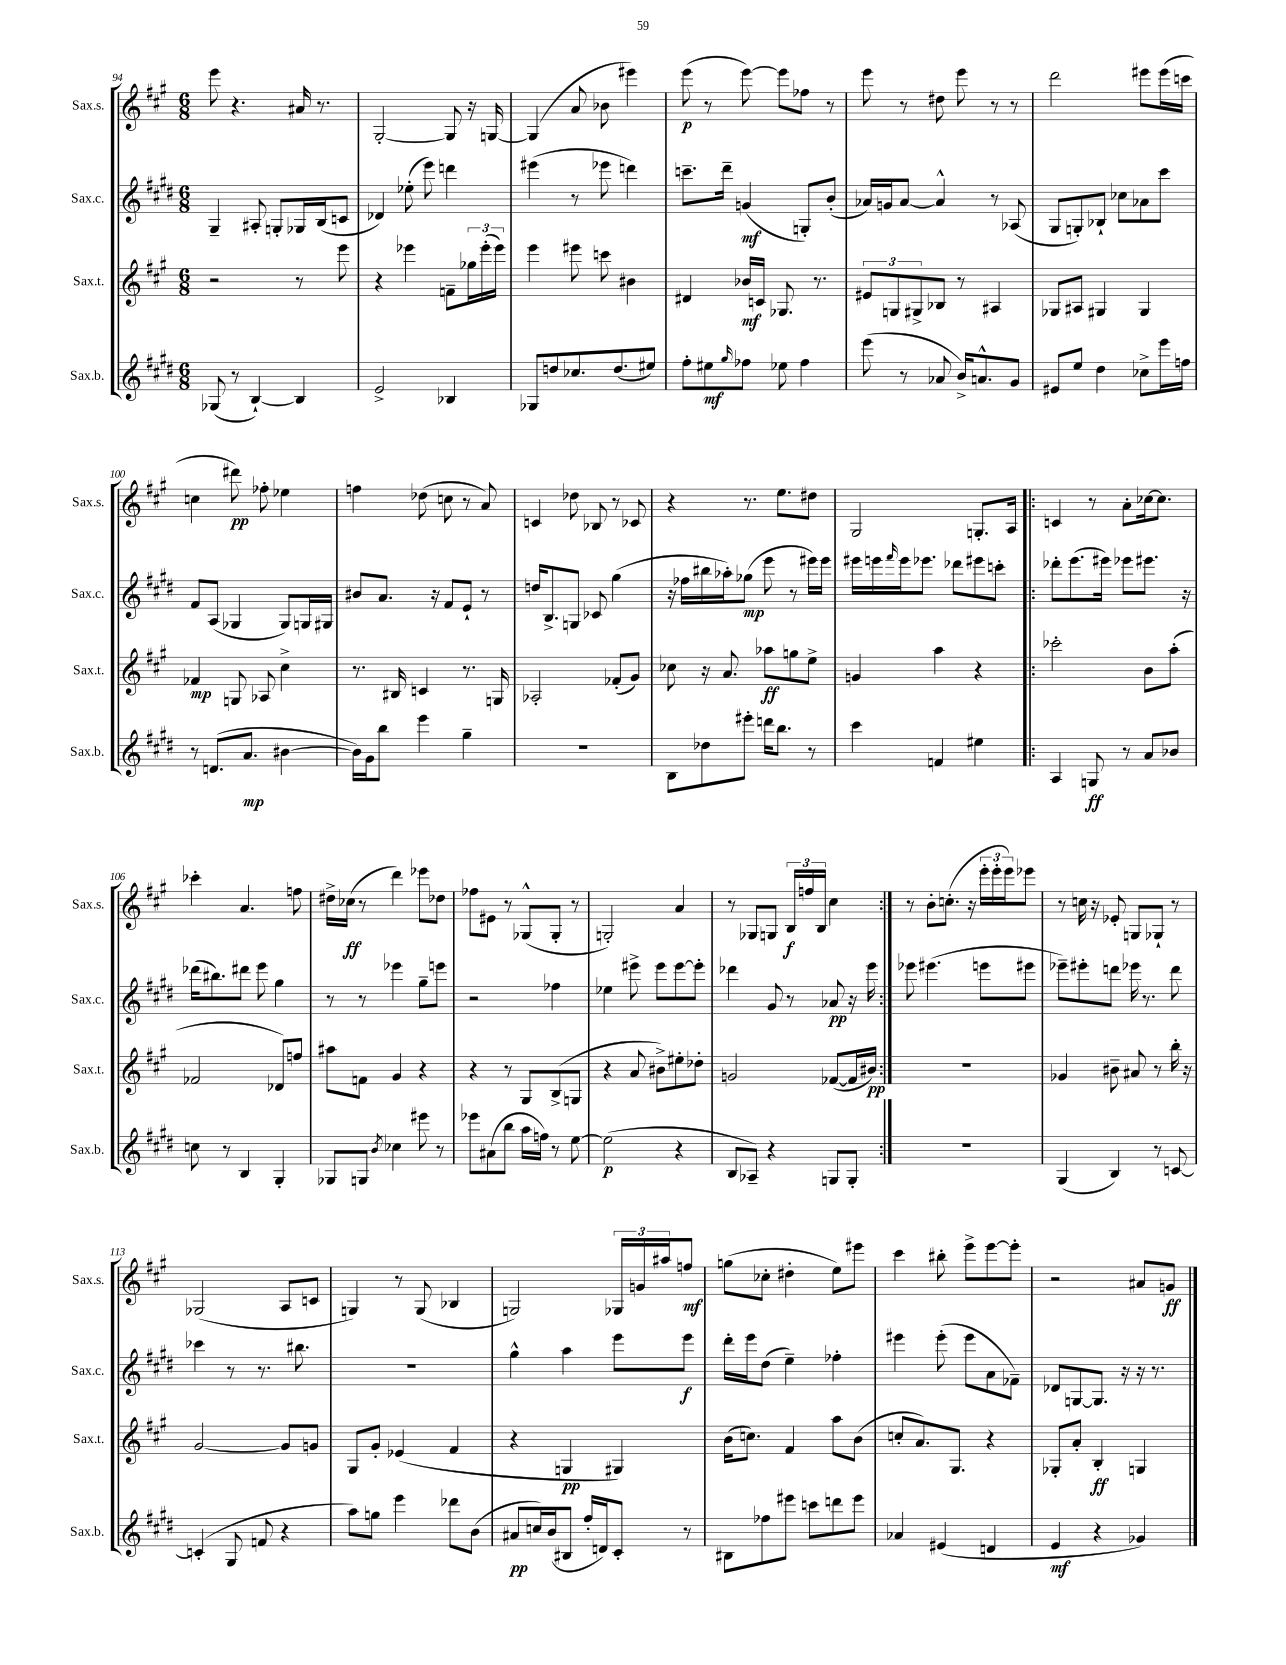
<<
\new StaffGroup <<
\new Staff = "s0" \with { instrumentName = "Sax.s." shortInstrumentName = "Sax.s." } {
    \clef treble \key a \major \numericTimeSignature \time 6/8
    e'''8 r4. ais'16 r8. |
    gis2~-. gis8 r16 g16~ |
    g4( a'8 bes'8 eis'''4) |
    e'''8\p( r8 e'''8~) e'''8 fes''8 r8 |
    e'''8 r8 dis''8 e'''8 r8 r8 |
    d'''2 eis'''8 eis'''16( c'''16 |
    c''4 dis'''8\pp) fes''8-. ees''4 |
    f''4 des''8( c''8 r8 a'8) |
    c'4 des''8 bes8 r8 ces'8 |
    r4 r8. e''8. dis''8 |
    gis2 g8.-. a16 |
    \repeat volta 2 { c'4 r8 a'8-. ces''16~ ces''8. |
    ces'''4-. a'4. f''8 |
    dis''16-> ces''16\ff( r8 d'''4) ees'''8 des''8 |
    fes''8 eis'8 r8 ges8-^( ges8-. r8 |
    g2-.) a'4 |
    r8 ges8 g8 \tuplet 3/2 { b16\f f''16 b16 } cis''4 | }
    r8 b'8-. c''8.-.( r16 \tuplet 3/2 { e'''16-. e'''16-. e'''16) } ees'''8 |
    r8 c''16 r16 ees'8-. g8 ges8-! r8 |
    ges2( a8 c'8 |
    g4) r8 g8( bes4 |
    g2) \tuplet 3/2 { ges16 g'16 ais''16 } f''8\mf |
    g''8( ces''8-. dis''4-. e''8) eis'''8 |
    cis'''4 bis''8-. e'''8-> e'''8~ e'''8-. |
    r2 ais'8 g'8\ff \bar "|." |
}
\new Staff = "s1" \with { instrumentName = "Sax.c." shortInstrumentName = "Sax.c." } {
    \clef treble \key e \major \numericTimeSignature \time 6/8
    gis4-- ais8-. g8-. ges16 b16( c'8 |
    des'4) ees''8-.( e'''8) d'''4 |
    eis'''4( r8 ees'''8 d'''4) |
    c'''8.-- dis'''16-- g'4\mf( g8-.) b'8-.( |
    aes'16) g'16 aes'8~ aes'4-^ r8 aes8( |
    gis8 g8-.) bes8-! ces''8 aes'8 cis'''8 |
    fis'8 a8( ges4 ges8) g16 gis16 |
    bis'8 a'8. r16 fis'8 e'8-! r8 |
    d''16 b8.-> g8 ces'8 gis''4( |
    r16 fes''16 bis''16 aes''16-.) ges''8\mp( e'''8 r8 eis'''16) eis'''16 |
    eis'''16 e'''16 \grace { fis'''16 } e'''16 ees'''8. des'''8 eis'''8 c'''8-. |
    \repeat volta 2 { des'''8-. e'''8.( eis'''16) ees'''8 eis'''8. r16 |
    des'''16( bis''8.) dis'''8 e'''8 gis''4 |
    r8 r8 ees'''4 gis''8-- e'''8 |
    r2 fes''4 |
    ees''4 eis'''8-> eis'''8 eis'''8~ eis'''8-. |
    des'''4 gis'8 r8 aes'8\pp r16 e'''16 | }
    ees'''8 eis'''4.( e'''8 eis'''8 |
    ees'''8--) eis'''8-. d'''8 ees'''16 r8. d'''8 |
    ces'''4 r8 r8. bis''8. |
    R2. |
    gis''4-^ a''4 e'''8 e'''8\f |
    dis'''16-. e'''16 dis''8( e''4--) fes''4-. |
    eis'''4 eis'''8-.( eis'''8 a'8 fes'8--) |
    des'8 g8~ g8. r16 r16 r8. \bar "|." |
}
\new Staff = "s2" \with { instrumentName = "Sax.t." shortInstrumentName = "Sax.t." } {
    \clef treble \key a \major \numericTimeSignature \time 6/8
    r2 r8 e'''8 |
    r4 ees'''4 f'8-- \tuplet 3/2 { ges''16 ees'''16-.( ees'''16) } |
    e'''4 eis'''8 c'''8 bis'4 |
    dis'4 bes'16\mf c'16 ges8. r8. |
    \tuplet 3/2 { eis'8 g8 gis8-> } bes8 r8 ais4 |
    ges8 ais8 gis4 gis4 |
    fes'4\mp g8 aes8 cis''4-> |
    r8. bis16 c'4 r8. g16 |
    aes2-. fes'8-.( gis'8) |
    ces''8 r16 a'8. aes''8\ff g''8 e''8-> |
    g'4 a''4 r4 |
    \repeat volta 2 { ces'''2-. b'8 a''8-.( |
    fes'2 des'8) f''8 |
    ais''8 f'8 gis'4 r4 |
    r4 r8 gis8 b8->( g8 |
    r4 a'8 bis'8->) eis''8-. des''8-. |
    g'2 fes'8~( fes'16 bis'16\pp) | }
    R2. |
    ges'4 bis'8-- ais'8 r8 b''16-. r16 |
    gis'2~ gis'8 g'8 |
    gis8 gis'8-. ees'4( fis'4 |
    r4 g4\pp gis4) |
    b'16( c''8.) fis'4 a''8 b'8( |
    c''8-. a'8.) gis8. r4 |
    ges8-. a'8-. b4-.\ff g4 \bar "|." |
}
\new Staff = "s3" \with { instrumentName = "Sax.b." shortInstrumentName = "Sax.b." } {
    \clef treble \key e \major \numericTimeSignature \time 6/8
    ges8( r8 b4~-!) b4 |
    e'2-> bes4 |
    ges8 d''8 ces''8. d''8.( eis''8) |
    fis''8-. eis''8\mf \grace { gis''16 } fes''8 ees''8 fes''4 |
    e'''8( r8 aes'8 b'16->) a'8.-^ gis'8 |
    eis'8 e''8 dis''4 ces''8-> e'''16 f''16 |
    r8 d'8.( a'8.\mp bis'4~ |
    bis'16) gis'16 b''8 e'''4 gis''4-- |
    R2. |
    b8 des''8 eis'''8-. d'''16 b''8. r8 |
    cis'''4 f'4 eis''4 |
    \repeat volta 2 { a4 g8\ff r8 a'8 bes'8 |
    c''8 r8 b4 gis4-. |
    ges8 g8 \acciaccatura { b'8 } ces''4 eis'''8 r8 |
    ees'''8 ais'8( b''8 a''16 f''16) r8 e''8~ |
    e''2\p( r4 |
    b8 aes8--) r4 g8 g8-. | }
    R2. |
    gis4( b4) r8 c'8~ |
    c'4-.( gis8 f'8 r4 |
    a''8) g''8 e'''4 des'''8 b'8( |
    ais'8\pp c''16) b'16( bis8 fis''16-. d'16) cis'8-. r8 |
    bis8 fes''8 eis'''8 c'''8 d'''8 eis'''8 |
    aes'4 eis'4( d'4 |
    e'4\mf r4 ges'4) \bar "|." |
}
>>
>>
\layout { \context { \Score currentBarNumber = #94 } }
